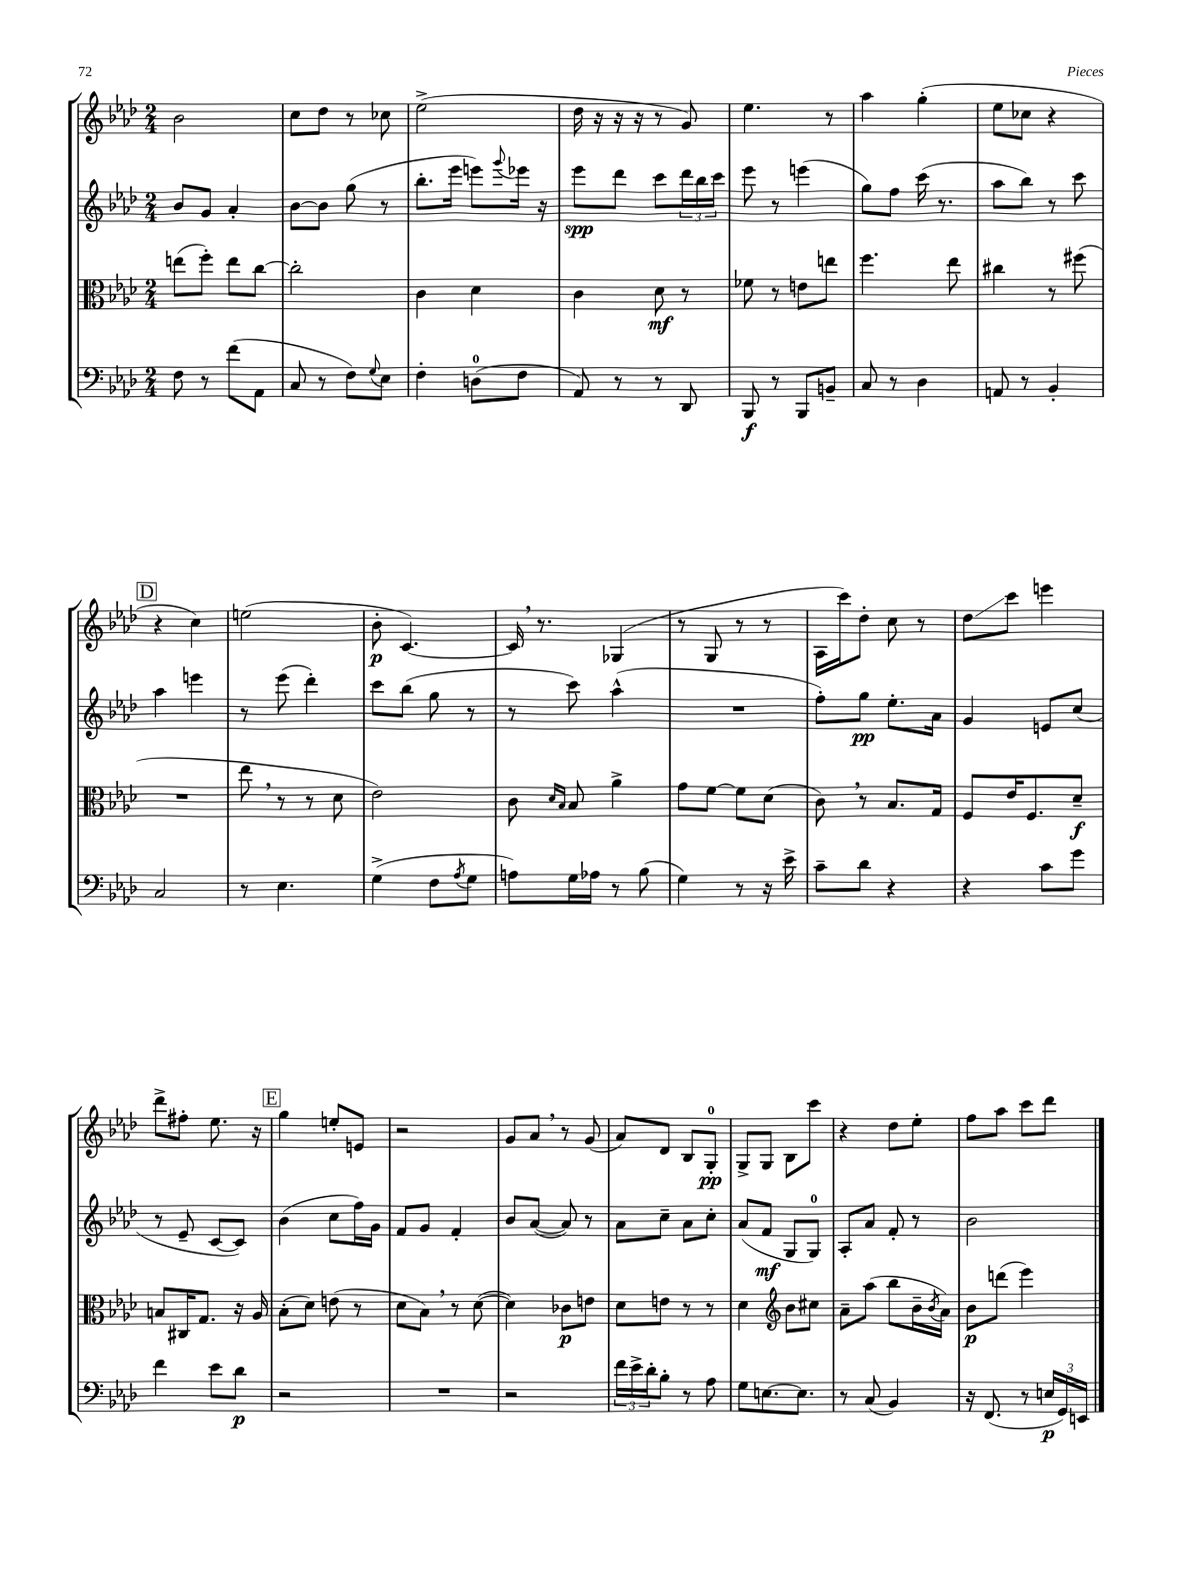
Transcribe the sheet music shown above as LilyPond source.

<<
\new StaffGroup <<
\new Staff = "s0" {
    \clef treble \key aes \major \numericTimeSignature \time 2/4
    bes'2 |
    c''8 des''8 r8 ces''8 |
    ees''2->( |
    des''16 r16 r16 r16 r8 g'8) |
    ees''4. r8 |
    aes''4 g''4-.( |
    ees''8 ces''8 r4 |
    \mark \markup { \box "D" } r4 c''4) |
    e''2( |
    bes'8-.\p c'4.~) |
    c'16 \breathe r8. ges4( |
    r8 g8 r8 r8 |
    aes16 c'''16) des''8-. c''8 r8 |
    des''8\glissando c'''8 e'''4 |
    des'''8-> fis''8-. ees''8. r16 |
    \mark \markup { \box "E" } g''4 e''8-. e'8 |
    r2 |
    g'8 aes'8 \breathe r8 g'8( |
    aes'8) des'8 bes8 g8-0-.\pp |
    g8-> g8 bes8 c'''8 |
    r4 des''8 ees''8-. |
    f''8 aes''8 c'''8 des'''8 \bar "|." |
}
\new Staff = "s1" {
    \clef treble \key aes \major \numericTimeSignature \time 2/4
    bes'8 g'8 aes'4-. |
    bes'8~ bes'8 g''8( r8 |
    bes''8.-. ees'''16 e'''8) \appoggiatura { g'''8 } ees'''16 r16 |
    ees'''8\spp des'''8 c'''8 \tuplet 3/2 { des'''16 bes''16 c'''16 } |
    ees'''8 r8 e'''4( |
    g''8) f''8 c'''16( r8. |
    aes''8 bes''8) r8 c'''8 |
    \mark \markup { \box "D" } aes''4 e'''4 |
    r8 ees'''8( des'''4-.) |
    c'''8 bes''8( g''8 r8 |
    r8 c'''8) aes''4-^( |
    R2 |
    f''8-.) g''8\pp ees''8.-. aes'16 |
    g'4 e'8 c''8( |
    r8 ees'8-- c'8~ c'8) |
    \mark \markup { \box "E" } bes'4( c''8 f''16) g'16 |
    f'8 g'8 f'4-. |
    bes'8 aes'8~( aes'8) r8 |
    aes'8 c''8-- aes'8 c''8-. |
    aes'8( f'8\mf g8 g8-0) |
    aes8-. aes'8 f'8-. r8 |
    bes'2 \bar "|." |
}
\new Staff = "s2" {
    \clef alto \key aes \major \numericTimeSignature \time 2/4
    e''8( f''8-.) e''8 c''8~ |
    c''2-. |
    c'4 des'4 |
    c'4 des'8\mf r8 |
    fes'8 r8 e'8 e''8 |
    f''4. ees''8 |
    cis''4 r8 fis''8( |
    \mark \markup { \box "D" } R2 |
    ees''8 \breathe r8 r8 des'8 |
    ees'2) |
    c'8 \grace { des'16 bes16 } bes8 aes'4-> |
    g'8 f'8~ f'8 des'8( |
    c'8) \breathe r8 bes8. g16 |
    f8 ees'16 f8. des'8--\f |
    b8 cis16 g8. r16 aes16 |
    \mark \markup { \box "E" } bes8-.( des'8) e'8( r8 |
    des'8 bes8) \breathe r8 des'8~( |
    des'4) ces'8\p e'8 |
    des'8 e'8 r8 r8 |
    des'4 \clef treble bes'8 cis''8 |
    aes'8-- aes''8( bes''8 bes'16-- \acciaccatura { bes'8 } aes'16) |
    bes'8\p d'''8( ees'''4) \bar "|." |
}
\new Staff = "s3" {
    \clef bass \key aes \major \numericTimeSignature \time 2/4
    f8 r8 f'8( aes,8 |
    c8 r8 f8) \appoggiatura { g8 } ees8 |
    f4-. d8-0( f8 |
    aes,8) r8 r8 des,8 |
    bes,,8\f r8 bes,,8 b,8-- |
    c8 r8 des4 |
    a,8 r8 bes,4-. |
    \mark \markup { \box "D" } c2 |
    r8 ees4. |
    g4->( f8 \acciaccatura { aes8 } g8 |
    a8) g16 aes16 r8 bes8( |
    g4) r8 r16 ees'16-> |
    c'8-- des'8 r4 |
    r4 c'8 g'8 |
    f'4 ees'8 des'8\p |
    \mark \markup { \box "E" } r2 |
    R2 |
    r2 |
    \tuplet 3/2 { f'16 ees'16-> des'16-. } bes8-. r8 aes8 |
    g8 e8.~ e8. |
    r8 c8( bes,4) |
    r16 f,8.( r8 \tuplet 3/2 { e16\p g,16) e,16 } \bar "|." |
}
>>
>>
\layout { \context { \Score \remove "Bar_number_engraver" } }
